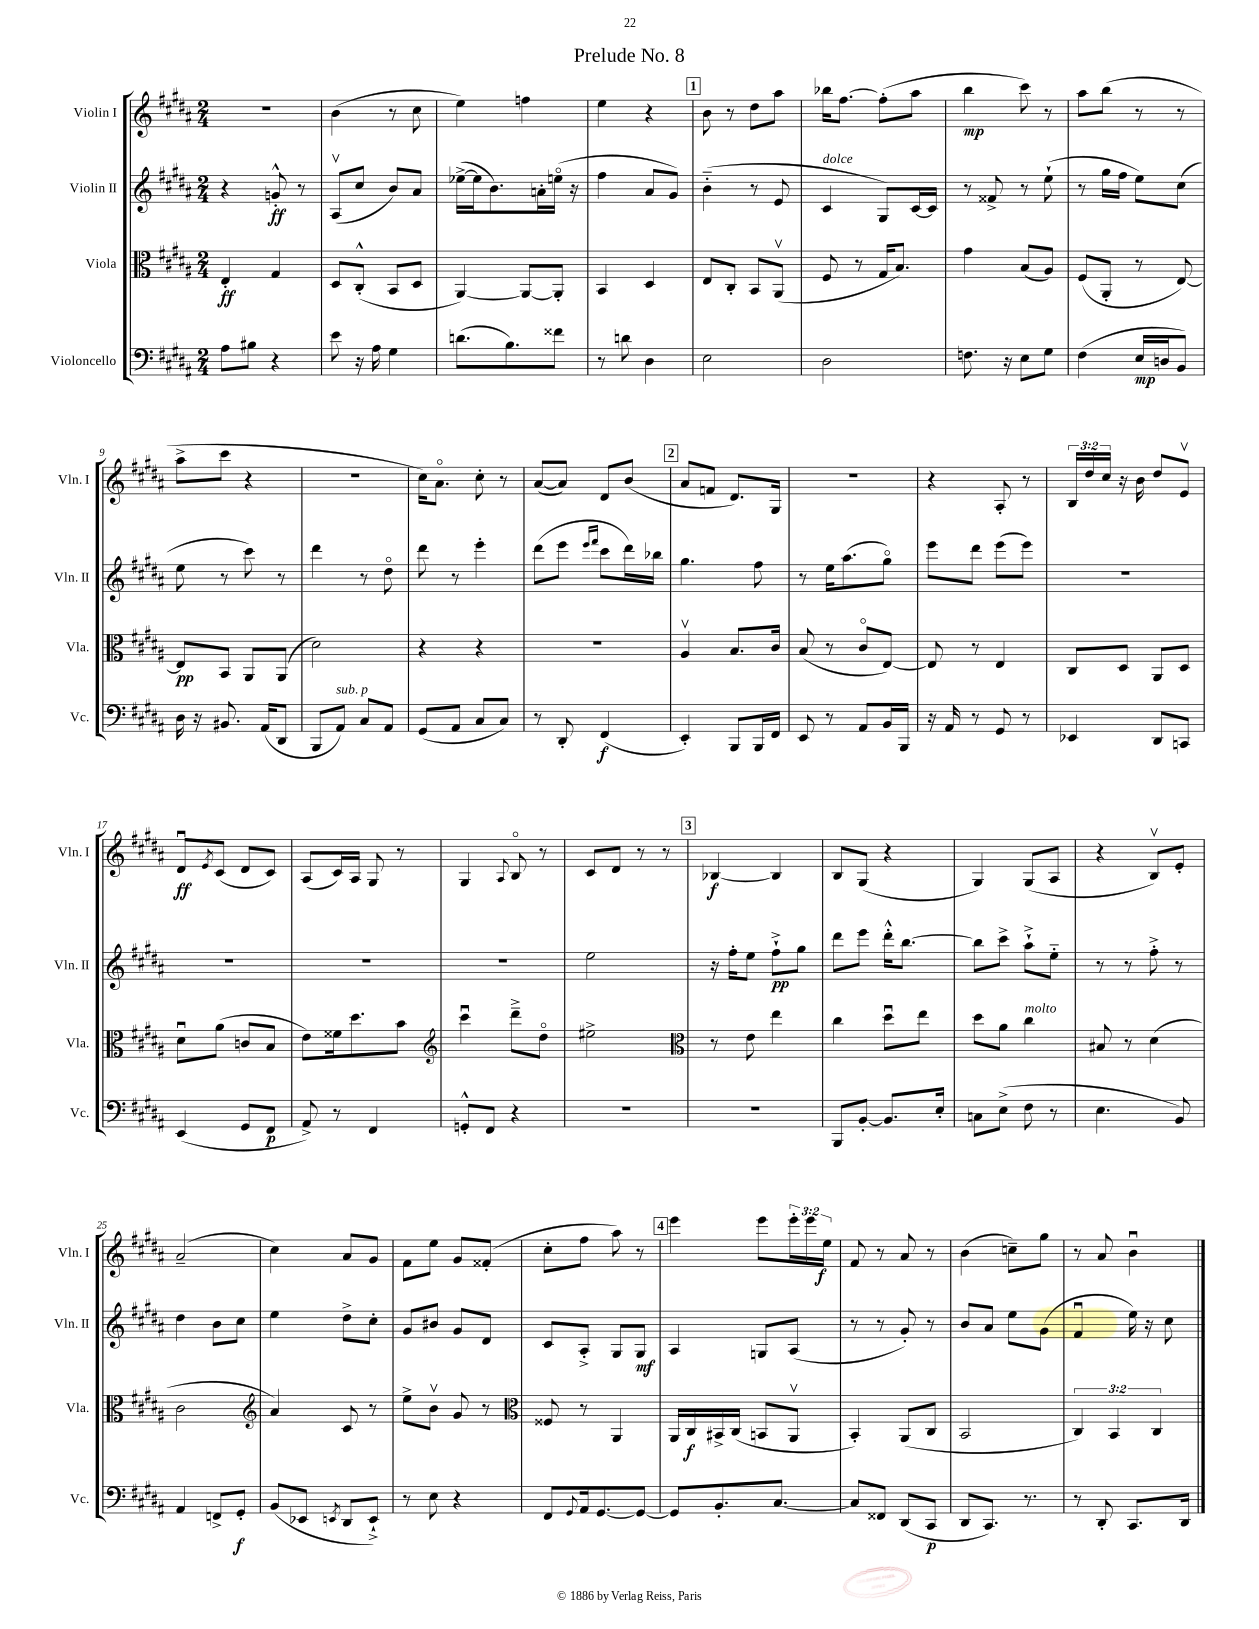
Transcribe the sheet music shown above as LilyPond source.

\header { title = "Prelude No. 8" }
<<
\new StaffGroup <<
\new Staff = "s0" \with { instrumentName = "Violin I" shortInstrumentName = "Vln. I" } {
    \clef treble \key b \major \numericTimeSignature \time 2/4 \override Staff.TupletNumber.text = #tuplet-number::calc-fraction-text
    R2 |
    b'4( r8 cis''8 |
    e''4) f''4 |
    e''4 r4 |
    \mark \markup { \box "1" } b'8 r8 dis''8 ais''8 |
    bes''16 fis''8.~ fis''8-.( ais''8 |
    b''4\mp cis'''8) r8 |
    ais''8 b''8( r8 r8 |
    ais''8-> cis'''8 r4 |
    R2 |
    cis''16) ais'8.\flageolet cis''8-. r8 |
    ais'8~( ais'8) dis'8 b'8( |
    \mark \markup { \box "2" } ais'8 f'8 dis'8.) gis16 |
    R2 |
    r4 ais8-. r8 |
    \tuplet 3/2 { b16 dis''16 cis''16 } r16 b'16 dis''8 e'8\upbow |
    dis'8\downbow\ff \acciaccatura { e'8 } cis'8( dis'8 cis'8) |
    ais8( cis'16) ais16 gis8 r8 |
    gis4 \appoggiatura { ais8 } b8\flageolet r8 |
    cis'8 dis'8 r8 r8 |
    \mark \markup { \box "3" } bes4~\f bes4 |
    b8 gis8( r4 |
    gis4) gis8( ais8 |
    r4 b8\upbow) e'8-. |
    ais'2--( |
    cis''4) ais'8 gis'8 |
    fis'8 e''8 gis'8 fisis'8-.( |
    cis''8-. fis''8 ais''8) r8 |
    \mark \markup { \box "4" } e'''4 e'''8 \tuplet 3/2 { e'''16-. e'''16 e''16\f } |
    fis'8 r8 ais'8 r8 |
    b'4( c''8--) gis''8 |
    r8 ais'8 b'4\downbow \bar "|." |
}
\new Staff = "s1" \with { instrumentName = "Violin II" shortInstrumentName = "Vln. II" } {
    \clef treble \key b \major \numericTimeSignature \time 2/4
    r4 g'8-.-^\ff r8 |
    ais8\upbow( cis''8 b'8) ais'8 |
    ees''16~->( ees''16 b'8.) a'16-. e''16\flageolet( r16 |
    fis''4 ais'8 gis'8) |
    \mark \markup { \box "1" } b'4-_( r8 e'8 |
    cis'4^\markup { \italic "dolce" } gis8) cis'16~ cis'16 |
    r8 fisis'8-> r8 e''8-!( |
    r8 gis''16 fis''16 e''8) cis''8( |
    e''8 r8 cis'''8) r8 |
    dis'''4 r8 dis''8\flageolet |
    dis'''8 r8 e'''4-. |
    dis'''8( e'''8 \grace { e'''16 fis'''16 } cis'''8 dis'''16) bes''16 |
    \mark \markup { \box "2" } gis''4. fis''8 |
    r8 e''16 ais''8.( gis''8\flageolet) |
    e'''8 dis'''8 e'''8( e'''8) |
    R2 |
    R2 |
    R2 |
    R2 |
    e''2 |
    \mark \markup { \box "3" } r16 fis''16-. e''8 fis''8-!->\pp gis''8 |
    dis'''8 e'''8 dis'''16-.-^ b''8.~ |
    b''8 cis'''8-> ais''8-!-> e''8-_ |
    r8 r8 fis''8-.-> r8 |
    dis''4 b'8 cis''8 |
    e''4 dis''8-> cis''8-. |
    gis'8 bis'8 gis'8 dis'8 |
    cis'8 ais8-.-> gis8 gis8\mf |
    \mark \markup { \box "4" } ais4 g8 ais8( |
    r8 r8 gis'8-.) r8 |
    b'8 ais'8 e''8 gis'8( |
    fis'4\downbow e''16) r16 cis''8 \bar "|." |
}
\new Staff = "s2" \with { instrumentName = "Viola" shortInstrumentName = "Vla." } {
    \clef alto \key b \major \numericTimeSignature \time 2/4 \override Staff.TupletNumber.text = #tuplet-number::calc-fraction-text
    e4-.\ff gis4 |
    dis8 cis8-.-^( b,8 dis8 |
    ais,4~) ais,8~ ais,8-. |
    b,4 dis4 |
    \mark \markup { \box "1" } e8 cis8-. b,8 ais,8\upbow( |
    fis8 r8 gis16 b8.) |
    gis'4 b8( ais8) |
    fis8( ais,8-. r8 e8~) |
    e8\pp b,8 ais,8 ais,8( |
    dis'2) |
    r4 r4 |
    R2 |
    \mark \markup { \box "2" } ais4\upbow b8. cis'16 |
    b8( r8 cis'8\flageolet e8~) |
    e8 r8 e4 |
    cis8 dis8 ais,8 dis8 |
    dis'8\downbow ais'8( c'8 b8 |
    e'8) fisis'16 dis''8. b'8 |
    \clef treble cis'''4\downbow dis'''8---> dis''8\flageolet |
    eis''2-> |
    \mark \markup { \box "3" } \clef alto r8 e'8 e''4 |
    cis''4 dis''8\downbow e''8 |
    dis''8 ais'8 cis''4^\markup { \italic "molto" } |
    bis8 r8 dis'4( |
    cis'2 |
    \clef treble ais'4) cis'8 r8 |
    e''8-> b'8\upbow gis'8 r8 |
    \clef alto fisis8 r8 ais,4 |
    \mark \markup { \box "4" } ais,16 cis16\f bis,16-> cis16( b,8 ais,8\upbow |
    b,4-.) ais,8( cis8 |
    b,2 |
    \tuplet 3/2 { cis4) b,4 cis4 } \bar "|." |
}
\new Staff = "s3" \with { instrumentName = "Violoncello" shortInstrumentName = "Vc." } {
    \clef bass \key b \major \numericTimeSignature \time 2/4
    ais8 bis8 r4 |
    e'8 r16 ais16 gis4 |
    d'8.( b8.) fisis'8 |
    r8 d'8 dis4 |
    \mark \markup { \box "1" } e2 |
    dis2 |
    f8. r16 e8 gis8 |
    fis4( e16\mp d16 b,8) |
    dis16 r16 bis,8. ais,16( dis,8 |
    b,,8 ais,8^\markup { \italic "sub. p" }) cis8 ais,8 |
    gis,8( ais,8 cis8 cis8) |
    r8 dis,8-. fis,4\f( |
    \mark \markup { \box "2" } e,4-.) b,,8 b,,16 fis,16 |
    e,8 r8 ais,8 b,16 b,,16 |
    r16 ais,16 r8 gis,8 r8 |
    ees,4 dis,8 c,8 |
    e,4( gis,8 fis,8\p |
    ais,8->) r8 fis,4 |
    g,8-.-^ fis,8 r4 |
    R2 |
    \mark \markup { \box "3" } R2 |
    b,,8 b,8~-. b,8. e16-. |
    c8 e8->( fis8 r8 |
    e4. b,8) |
    ais,4 f,8-> gis,8-.\f |
    b,8( ees,8 \acciaccatura { e,8 } dis,8 e,8-!->) |
    r8 e8 r4 |
    fis,8 \appoggiatura { gis,8 } ais,16 gis,8.~ gis,8~ |
    \mark \markup { \box "4" } gis,8 b,8.-. cis8.~ |
    cis8 fisis,8 dis,8( cis,8\p |
    dis,8 cis,8.) r8. |
    r8 dis,8-. cis,8. dis,16 \bar "|." |
}
>>
>>
